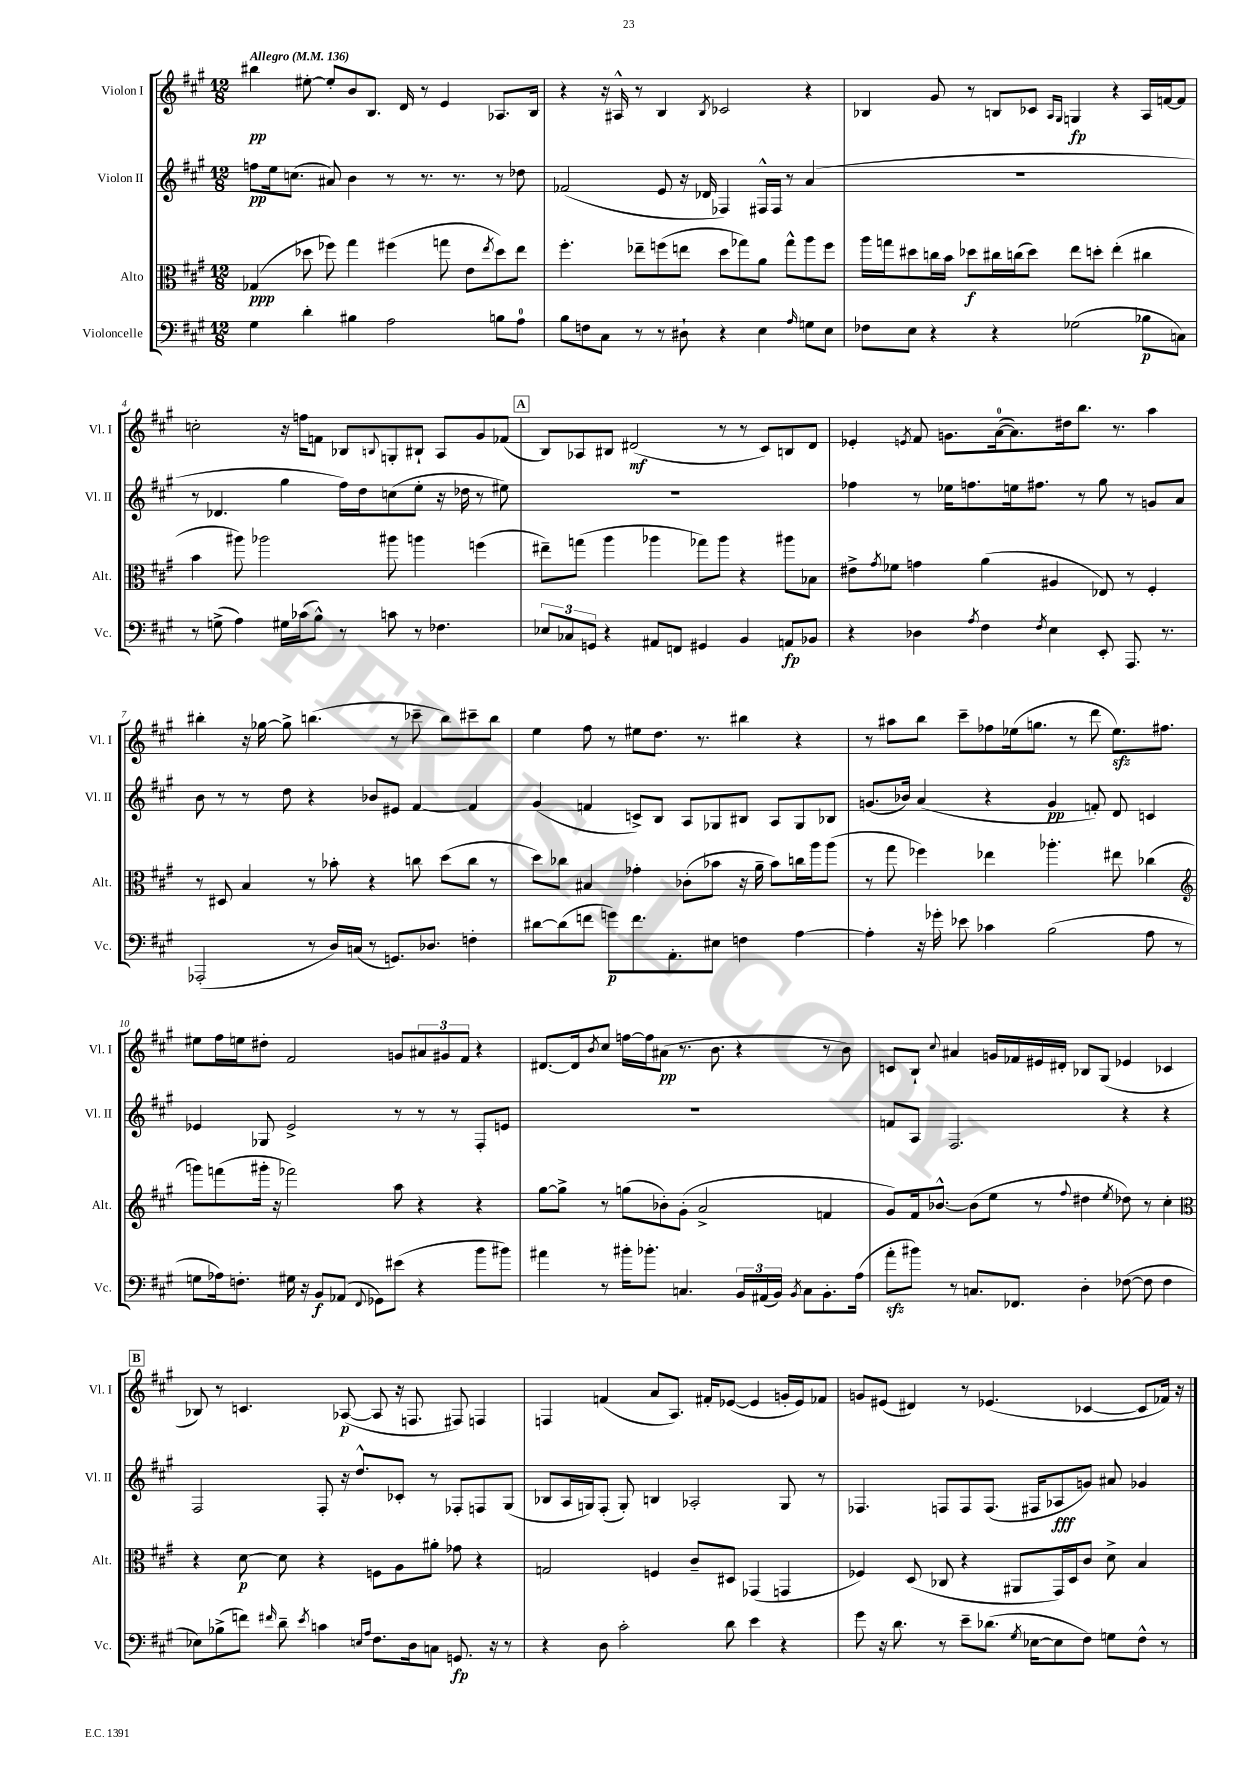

**kern	**dynam	**kern	**dynam	**kern	**dynam	**kern	**dynam
*part4	*part4	*part3	*part3	*part2	*part2	*part1	*part1
*staff4	*staff4	*staff3	*staff3	*staff2	*staff2	*staff1	*staff1
*I"Violoncelle	*	*I"Alto	*	*I"Violon II	*	*I"Violon I	*
*I'Vc.	*	*I'Alt.	*	*I'Vl. II	*	*I'Vl. I	*
*clefF4	*	*clefC3	*	*clefG2	*	*clefG2	*
*k[f#c#g#]	*	*k[f#c#g#]	*	*k[f#c#g#]	*	*k[f#c#g#]	*
*M12/8	*	*M12/8	*	*M12/8	*	*M12/8	*
*MM136	*	*MM136	*	*MM136	*	*MM136	*
=1	=1	=1	=1	=1	=1	=1	=1
!	!	!	!	!	!	!LO:TX:a:B:t=Allegro	!
4G#\	.	(4G-X/	ppp	8ffn\L	pp	4bb#X\	pp
.	.	.	.	16ee\k	.	.	.
.	.	.	.	(8.ccn\J	.	.	.
4d'\	.	8dd-X\	.	.	.	[8ee#X'\	.
.	.	8ff-X\)	.	8a#X/)	.	8ee#'/L]	.
4B#X\	.	4gg#\	.	4b\	.	8b/	.
.	.	.	.	.	.	8.B/J	.
2A\	.	(4ff#X\	.	8r	.	.	.
.	.	.	.	.	.	16d/	.
.	.	.	.	8.r	.	8r	.
.	.	8ggn\	.	.	.	4e/	.
.	.	.	.	8.r	.	.	.
.	.	8e\L	.	.	.	.	.
.	.	8qee/	.	.	.	.	.
8Bn\L	.	8dd-\)	.	8r	.	8.A-X/L	.
8A\J	.	8ee\J	.	8dd-X\	.	.	.
.	.	.	.	.	.	16B/Jk	.
=2	=2	=2	=2	=2	=2	=2	=2
8B\L	.	4.ff#'\	.	(2f-X/	.	4r	.
8Fn\	.	.	.	.	.	.	.
8C#\J	.	.	.	.	.	16r	.
.	.	.	.	.	.	16A#X^^/	.
8r	.	8ee-X~\L	.	.	.	8r	.
8r	.	(8ffn\	.	8e/	.	4B/	.
8D#X`\	.	8een\J	.	16r	.	.	.
.	.	.	.	16d-X/	.	.	.
.	.	.	.	.	.	8qB/	.
4r	.	8dd\L	.	4F-X/)	.	2c-X/	.
.	.	8gg-X\)	.	.	.	.	.
4E\	.	8a\J	.	16F#X^^/LL	.	.	.
.	.	.	.	16F#/JJ	.	.	.
.	.	8gg-^^\L	.	8r	.	.	.
16qqA/	.	.	.	.	.	.	.
8Gn\L	.	8aa\	.	(4a/	.	4r	.
8E\J	.	8ff\J	.	.	.	.	.
=3	=3	=3	=3	=3	=3	=3	=3
8F-X\L	.	16aa\LL	.	1.r	.	4B-X/	.
.	.	16ggn\J	.	.	.	.	.
8E\J	.	8dd#X\	.	.	.	.	.
4r	.	16ccn\L	.	.	.	8g#/	.
.	.	16b\JJ	.	.	.	.	.
.	.	8dd-X\L	f	.	.	8r	.
4r	.	16cc#X\L	.	.	.	8Bn/L	.
.	.	(16ccn\J	.	.	.	.	.
.	.	8dd-\J)	.	.	.	8c-X/J	.
.	.	.	.	.	.	16qqA/LL	.
.	.	.	.	.	.	16qqG#/JJ	.
(2G-X\	.	8ee\L	.	.	.	4Gn/	fp
.	.	8ddn'\J	.	.	.	.	.
.	.	(4ee'\	.	.	.	4r	.
8B-X\L	p	4cc#X\	.	.	.	16A/LL	.
.	.	.	.	.	.	[16fn/J	.
8Cn\J)	.	.	.	.	.	8f/J]	.
!!LO:LB:g=z
=4	=4	=4	=4	=4	=4	=4	=4
8r	.	4b\	.	8r	.	2ccn'\	.
(8Gn^\	.	.	.	4.d-X/	.	.	.
4A\)	.	8aa#X\)	.	.	.	.	.
.	.	2aa-X\	.	.	.	.	.
16G#X\LL	.	.	.	4gg#\	.	16r	.
(16c-X\J	.	.	.	.	.	16ffn\KL	.
8B^^\J)	.	.	.	.	.	8fn\J	.
8r	.	.	.	16ff#\LL)	.	8B-X/L	.
.	.	.	.	16dd\J	.	.	.
.	.	.	.	.	.	8qqBn/	.
8cn\	.	8aa#X\	.	(8ccn\	.	8Gn'/	.
8r	.	4aan\	.	8ee'\J	.	8B#X`/J	.
4.F-X\	.	.	.	16r	.	8A/L	.
.	.	.	.	16dd-X\	.	.	.
.	.	(4ffn\	.	8r	.	8g#/	.
.	.	.	.	8ee#X\)	.	(8f-X/J	.
!!LO:REH:place=s1:t=A
=5	=5	=5	=5	=5	=5	=5	=5
12E-X/L	.	8ee#X~\L)	.	1.r	.	8B/L)	.
12C-X/	.	.	.	.	.	.	.
.	.	(8ggn\J	.	.	.	8A-X/	.
12GGn/J	.	.	.	.	.	.	.
4r	.	4aa\	.	.	.	8B#X/J	.
.	.	.	.	.	.	(2d#X/	mf
8AA#X/L	.	4aa-X\	.	.	.	.	.
8FFn/J	.	.	.	.	.	.	.
4GG#X/	.	8gg-X\L)	.	.	.	.	.
.	.	8aa-\J	.	.	.	8r	.
4BB/	.	4r	.	.	.	8r	.
.	.	.	.	.	.	8c#/L)	.
8AAn/L	fp	8aa#X\L	.	.	.	8Bn/	.
8BB-X/J	.	8B-X\J	.	.	.	8d#/J	.
=6	=6	=6	=6	=6	=6	=6	=6
4r	.	8e#X^\L	.	4ff-X\	.	4e-X'/	.
.	.	8qg#/	.	.	.	.	.
.	.	8f-X\J	.	.	.	.	.
.	.	.	.	.	.	8qen/	.
4D-X\	.	4gn\	.	8r	.	8f#/	.
.	.	.	.	16ee-X\KL	.	8.gn\L	.
.	.	.	.	8.ffn\	.	.	.
8qA/	.	.	.	.	.	.	.
4F#\	.	(4a\	.	.	.	.	.
.	.	.	.	.	.	([16a\k	.
.	.	.	.	16een\k	.	8.a\])	.
.	.	.	.	8.ff#X\J	.	.	.
8qF#/	.	.	.	.	.	.	.
4E\	.	4A#X/	.	.	.	.	.
.	.	.	.	.	.	16dd#X\k	.
.	.	.	.	8r	.	8.bb\J	.
8EE'/	.	8E-X/)	.	8gg#\	.	.	.
.	.	.	.	.	.	8.r	.
8.AAA/	.	8r	.	8r	.	.	.
.	.	4F#'/	.	8gn/L	.	4aa\	.
8.r	.	.	.	.	.	.	.
.	.	.	.	8a/J	.	.	.
!!LO:LB:g=z
=7	=7	=7	=7	=7	=7	=7	=7
(2AAA-X'/	.	8r	.	8b\	.	4bb#X'\	.
.	.	8D#X/	.	8r	.	.	.
.	.	4B/	.	8r	.	16r	.
.	.	.	.	.	.	[16gg-X\	.
.	.	.	.	8dd\	.	8gg-^\]	.
8r	.	8r	.	4r	.	(4.bbn\	.
16D/LL)	.	8b-X'\	.	.	.	.	.
(16Cn/JJ	.	.	.	.	.	.	.
8r	.	4r	.	8b-X/L	.	.	.
8.GGn/L)	.	.	.	8e#X/J	.	8r	.
.	.	8ccn\	.	[4f#/	.	8ccc-X~\	.
8.D-X/J	.	.	.	.	.	.	.
.	.	(8dd\L	.	.	.	8bb\L)	.
4Fn'\	.	8cc\J	.	4f#/]	.	8ccc#X~\	.
.	.	8r	.	.	.	8bb\J	.
=8	=8	=8	=8	=8	=8	=8	=8
[8d#X\L	.	8dd\L)	.	(4g#/	.	4ee\	.
(8d#\]	.	8cc-X\J	.	.	.	.	.
8fn\J	.	4B#X/	.	4fn/	.	8ff#\	.
8gn\L)	p	.	.	.	.	8r	.
8.f\	.	4g-X'\	.	8cn^/L)	.	8ee#X\L	.
.	.	.	.	8B/J	.	8.dd\J	.
8.AA'\	.	.	.	.	.	.	.
.	.	(8c-X'\L	.	8A/L	.	.	.
.	.	.	.	.	.	8.r	.
8E#X\J	.	8b-X\J	.	8G-X/	.	.	.
4Fn\	.	16r	.	8B#X/J	.	4bb#X\	.
.	.	16a~\	.	.	.	.	.
.	.	8b-\L)	.	8A/L	.	.	.
[4A\	.	16ccn\L	.	8G-/	.	4r	.
.	.	16aa\J	.	.	.	.	.
.	.	(8aa\J	.	8B-X/J	.	.	.
=9	=9	=9	=9	=9	=9	=9	=9
4A'\]	.	8r	.	(8.gn/L	.	8r	.
.	.	8gg#\	.	.	.	8aa#X\L	.
.	.	.	.	16b-X/Jk)	.	.	.
16r	.	4ff-X\)	.	(4a/	.	8bb\J	.
16g-X'\	.	.	.	.	.	.	.
8e-X\	.	.	.	.	.	8ccc#~\L	.
4c-X\	.	4ee-X\	.	4r	.	8ff-X\	.
.	.	.	.	.	.	(16ee-X\k	.
.	.	.	.	.	.	8.ggn\J	.
(2B\	.	4.aa-X'\	.	4g/	pp	.	.
.	.	.	.	.	.	8r	.
.	.	.	.	8fn'/)	.	8ddd\	.
.	.	8ee#X\	.	8d/	.	8.ee-zz\L)	.
8A\	.	(4cc-X\	.	4cn/	.	.	.
.	.	.	.	.	.	8.ff#X\J	.
8r	.	.	.	.	.	.	.
!!LO:LB:g=z
=10	=10	=10	=10	=10	=10	=10	=10
*	*	*clefG2	*	*	*	*	*
8Gn\L	.	8gggn\L)	.	4e-X/	.	8ee#X\L	.
16A-X\k)	.	(8fffn\	.	.	.	16ff#\L	.
8.Fn'\J	.	.	.	.	.	16een\J	.
.	.	16ggg#X'\Jk	.	8G-X/	.	8dd#X'\J	.
.	.	16r	.	.	.	.	.
16G#X\	.	2fff-X\)	.	2e-^/	.	2f#/	.
16r	.	.	.	.	.	.	.
8BB/L	f	.	.	.	.	.	.
(8AA-X/J	.	.	.	.	.	.	.
8qqFF#/	.	.	.	.	.	.	.
8GG-X\L)	.	.	.	.	.	.	.
(8e#X\J	.	8aa\	.	8r	.	8gn/L	.
4r	.	4r	.	8r	.	12a#X/	.
.	.	.	.	.	.	12g#X/	.
.	.	.	.	8r	.	.	.
.	.	.	.	.	.	12f#/J	.
8b\L	.	4r	.	8F#'/L	.	4r	.
8b#X\J)	.	.	.	8en/J	.	.	.
=11	=11	=11	=11	=11	=11	=11	=11
4a#X\	.	[8gg#\L	.	1.r	.	[8.d#X/L	.
.	.	8gg#^\J]	.	.	.	.	.
.	.	.	.	.	.	16d#/k]	.
.	.	.	.	.	.	8qb/	.
8r	.	8r	.	.	.	8cc#/J	.
16b#X'\KL	.	(8ggn\L	.	.	.	[16ffn\LL	.
8.b-X'\J	.	.	.	.	.	16ff\J]	.
.	.	8b-X'\)	.	.	.	(8a#X\J	pp
4.Cn/	.	(8g#'\J	.	.	.	8.r	.
.	.	2a^/	.	.	.	.	.
.	.	.	.	.	.	8.b\	.
24BB/LL	.	.	.	.	.	4r	.
(24AA#X/	.	.	.	.	.	.	.
24BB/JJ)	.	.	.	.	.	.	.
8qBB/	.	.	.	.	.	.	.
8C\L	.	.	.	.	.	.	.
8.BB'\	.	4fn/	.	.	.	8r	.
.	.	.	.	.	.	8b\)	.
(16A\Jk	.	.	.	.	.	.	.
=12	=12	=12	=12	=12	=12	=12	=12
8azz'\L	.	8g#/L)	.	8fn/L	.	8cn/L	.
8b#X\J)	.	16f#/k	.	8A/J	.	8B`/J	.
.	.	[8.b-X^^/J	.	.	.	.	.
.	.	.	.	.	.	8qqcc#/	.
8r	.	.	.	2.F#/	.	4a#X/	.
8.Cn/L	.	(8b-\L]	.	.	.	.	.
.	.	8ee\J	.	.	.	16gn/LL	.
8.FF-X/J	.	.	.	.	.	16f-X/	.
.	.	8r	.	.	.	16e#X/	.
.	.	.	.	.	.	16d#X'/JJ	.
.	.	8qqff#/	.	.	.	.	.
4D'\	.	4dd#X\	.	.	.	8B-X/L	.
.	.	.	.	.	.	(8G#/J	.
.	.	8qee/	.	.	.	.	.
([8F-X\	.	8dd-X\)	.	4r	.	4e-X/	.
8F-\]	.	8r	.	.	.	.	.
4F-\	.	4cc#'\	.	4r	.	4c-X/	.
!!LO:LB:g=z
!!LO:REH:place=s1:t=B
=13	=13	=13	=13	=13	=13	=13	=13
*	*	*clefC3	*	*	*	*	*
8E-X\L)	.	4r	.	2F#/	.	8B-X/)	.
(8B-X^\	.	.	.	.	.	8r	.
8fn\J)	.	[8d\	p	.	.	4.cn/	.
16qqf#X/	.	.	.	.	.	.	.
8d~\	.	8d\]	.	.	.	.	.
8qe/	.	.	.	.	.	.	.
4cn\	.	4r	.	8F#'/	.	.	.
.	.	.	.	16r	.	([8A-X/	p
.	.	.	.	8.dd^^/L	.	.	.
16qqEn/LL	.	.	.	.	.	.	.
16qqA/JJ	.	.	.	.	.	.	.
8.F#\L	.	8Fn\L	.	.	.	8A-/]	.
.	.	8A\	.	8c-X'/J	.	16r	.
16D\k	.	.	.	.	.	8.Fn/	.
8Cn\J	.	8a#X'\J	.	8r	.	.	.
8.GGn/	fp	8g-X\	.	8F-X'/L	.	8F#X/)	.
.	.	4r	.	8Fn/	.	4Fn/	.
16r	.	.	.	.	.	.	.
8r	.	.	.	(8G#/J	.	.	.
=14	=14	=14	=14	=14	=14	=14	=14
4r	.	2Gn/	.	8B-X/L	.	4Fn/	.
.	.	.	.	16A/L	.	.	.
.	.	.	.	16Gn/J)	.	.	.
8D\	.	.	.	(8F#'/J	.	(4fn/	.
2c#'\	.	.	.	8G'/)	.	.	.
.	.	4Fn/	.	4Bn/	.	8a/L	.
.	.	.	.	.	.	8.A/J)	.
.	.	8c#~/L	.	2A-X'/	.	.	.
.	.	.	.	.	.	16f#X'/KL	.
8d\	.	8D#X/J	.	.	.	([8e-X/J	.
4e\	.	(4GG-X/	.	.	.	4e-/]	.
4r	.	4GGn/	.	8G/	.	16gn'/LL	.
.	.	.	.	.	.	16e-/J)	.
.	.	.	.	8r	.	8f-X/J	.
=15	=15	=15	=15	=15	=15	=15	=15
8g#\	.	4F-X/)	.	4.F-X/	.	8gn/L	.
16r	.	.	.	.	.	(8e#X/J	.
8.d\	.	.	.	.	.	.	.
.	.	(8D/	.	.	.	4d#X/)	.
8r	.	8C-X/	.	8Fn/L	.	.	.
8e~\L	.	4r	.	8F/	.	8r	.
(8.d-X\J	.	.	.	(8.F/J	.	(4.e-X/	.
.	.	8AA#X/L	.	.	.	.	.
8qG#/	.	.	.	.	.	.	.
[16E-X\KL	.	.	.	16F#X/KL	.	.	.
8E-\]	.	16GG#/L)	.	8A-X/	fff	.	.
.	.	16D/J	.	.	.	.	.
8F#\J)	.	8c#/J	.	8gn/J)	.	[4c-X/	.
8Gn\L	.	8d^\	.	8a#X/	.	.	.
8F#^^\J	.	4B/	.	4g-X/	.	8c-/L]	.
8r	.	.	.	.	.	16f-X/Jk)	.
.	.	.	.	.	.	16r	.
==	==	==	==	==	==	==	==
*-	*-	*-	*-	*-	*-	*-	*-
